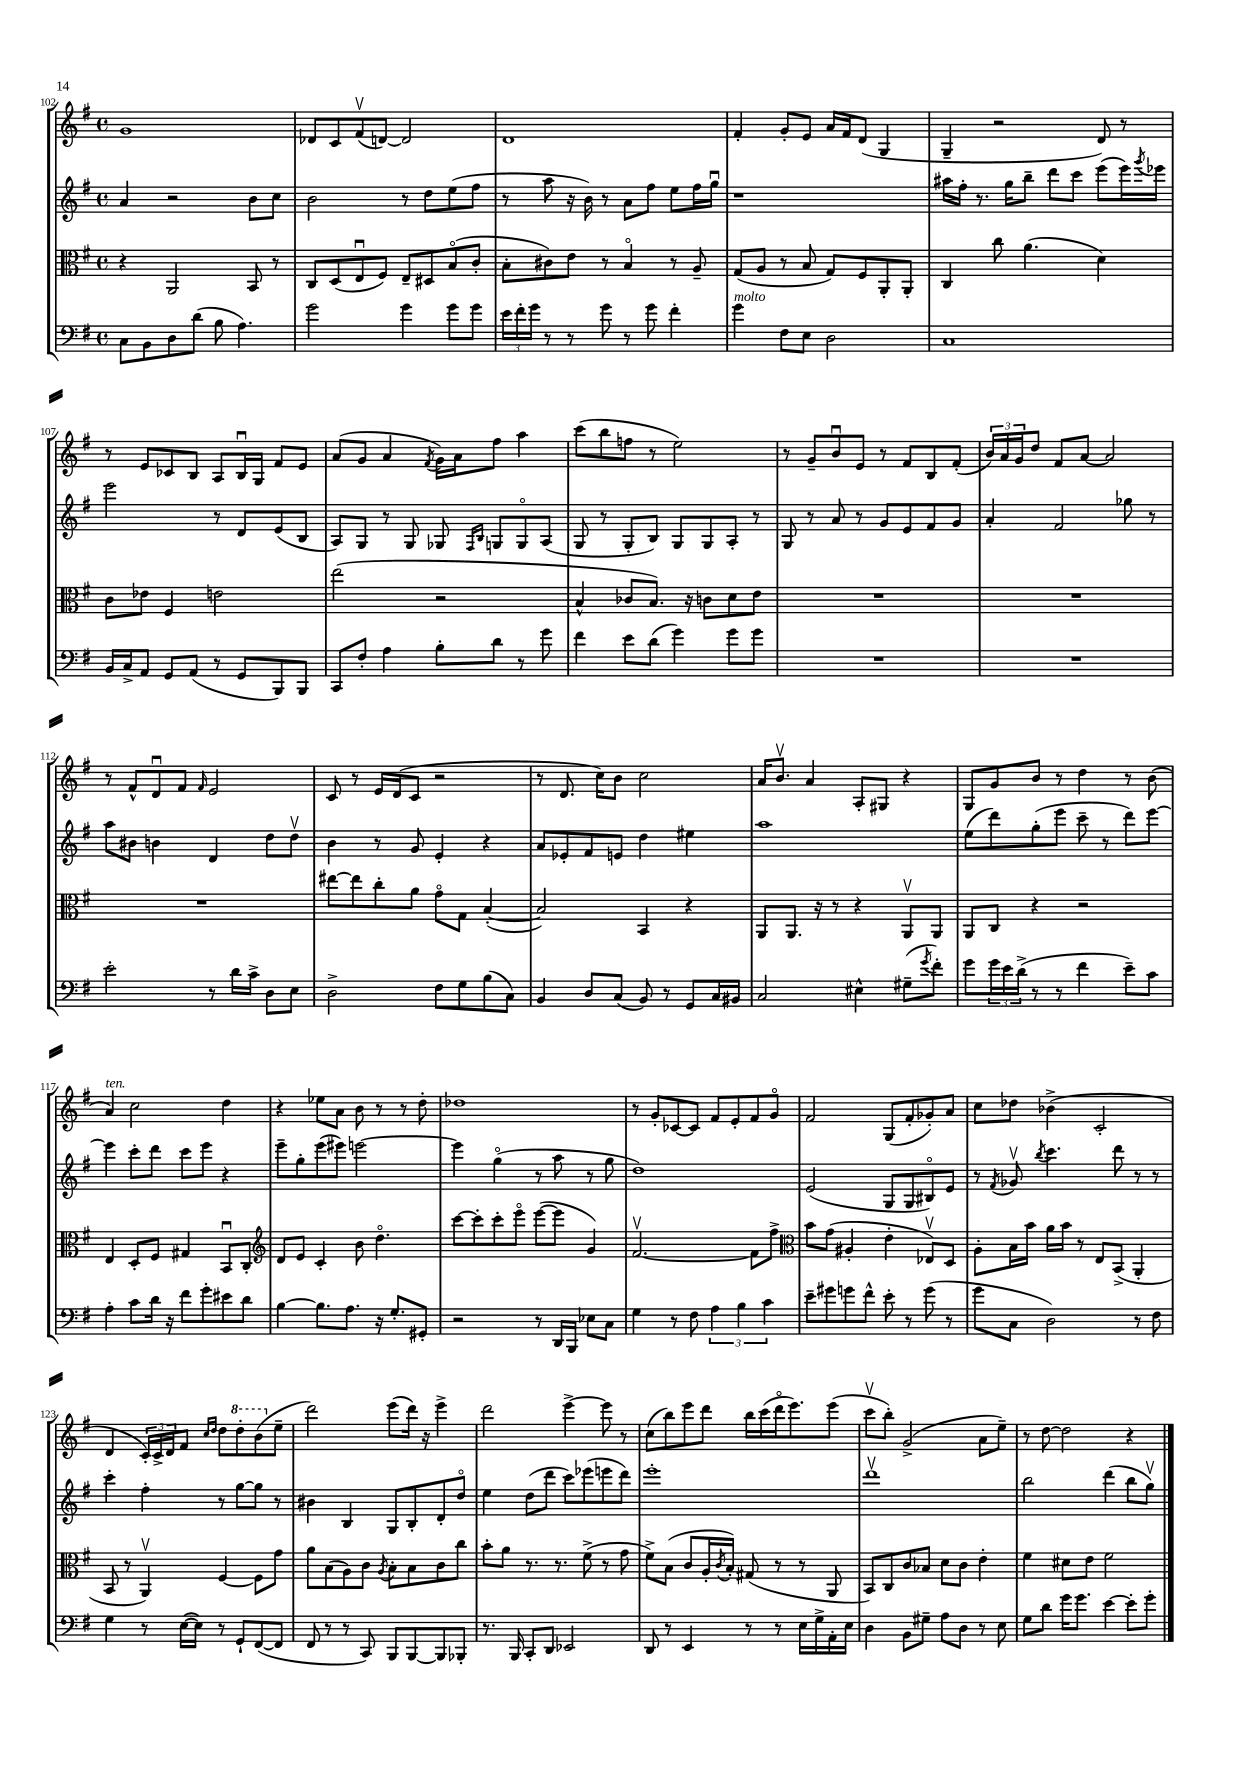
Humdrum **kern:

**kern	**kern	**kern	**kern
*part4	*part3	*part2	*part1
*staff4	*staff3	*staff2	*staff1
*clefF4	*clefC3	*clefG2	*clefG2
*k[f#]	*k[f#]	*k[f#]	*k[f#]
*M4/4	*M4/4	*M4/4	*M4/4
*met(c)	*met(c)	*met(c)	*met(c)
=102	=102	=102	=102
8C\L	4r	4a/	1g
8BB\	.	.	.
8D\	2AA/	2r	.
(8d\J	.	.	.
8B\	.	.	.
4.A\)	.	.	.
.	8BB/	8b\L	.
.	8r	8cc\J	.
=103	=103	=103	=103
2g\	8C/L	2b\	8d-X/L
.	(8D/	.	8c/
.	8Eu/	.	(8f#v/
.	8F#/J)	.	[8dn/J)
4g\	8E~/L	8r	2d/]
.	8D#X/	8dd\L	.
8g\L	(8B/	(8ee\	.
8g\J	8c'/J	8ff#\J	.
=104	=104	=104	=104
24e\LL	8B'\L	8r	1d
24f#'\	.	.	.
24g\JJ	.	.	.
8r	8c#X\)	8aa\	.
8r	8e\J	16r	.
.	.	16b\)	.
8g\	8r	8r	.
8r	4B/	8a\L	.
8g\	.	8ff#\J	.
4f#'\	8r	8ee\L	.
.	8A~/	16ff#\L	.
.	.	16ggu\JJ	.
=105	=105	=105	=105
!LO:TX:a:i:t=molto	!	!	!
4g\	(8G/L	1r	4f#'/
.	8A/J	.	.
8F#\L	8r	.	8g'/L
8E\J	8B/	.	8e/J
2D\	8G/L)	.	16a/LL
.	.	.	16f#/J
.	8F#/	.	(8d/J
.	8AA'/	.	4G/
.	8AA'/J	.	.
=106	=106	=106	=106
1C	4C/	16aa#X\LL	4G~/
.	.	16ff#'\JJ	.
.	.	8.r	.
.	8cc\	.	2r
.	.	16gg\KL	.
.	(4.a\	8bb~\J	.
.	.	8ddd\L	.
.	.	8ccc\J	.
.	4d\)	(8eee\L	8d/)
.	.	16eee\L)	8r
.	.	8qggg/	.
.	.	16eee-X\JJ	.
!!LO:LB:g=z
=107	=107	=107	=107
16BB/LL	8c\L	2eee\	8r
16C^/J	.	.	.
8AA/J	8e-X\J	.	8e/L
8GG/L	4F#/	.	8c-X/
(8AA/J	.	.	8B/J
8r	2en\	8r	8A/L
8GG/L	.	8d/L	16Bu/L
.	.	.	16G/JJ
8BBB/)	.	(8e/	8f#/L
8BBB/J	.	8B/J	8e/J
=108	=108	=108	=108
8CC/L	(2ee\	8A/L)	(8a/L
8F#'/J	.	8G/J	8g/J
4A\	.	8r	4a/
.	.	8G/	.
.	.	.	8qf#/
8B'\L	2r	8G-X/	16g\LL)
.	.	.	16a\J
.	.	16qqF#/LL	.
.	.	16qqB/JJ	.
8d\J	.	8Gn/L	8ff#\J
8r	.	8G/	4aa\
8g\	.	(8A/J	.
=109	=109	=109	=109
4f#\	4B^^/	8G/	(8ccc\L
.	.	8r	8bb\
8e\L	8c-X/L	8G'/L	8ffn\J
(8d\J	8.B/J)	8B/J)	8r
4g\)	.	8G/L	2ee\)
.	16r	.	.
.	8cn\L	8G/	.
8g\L	8d\	8A'/J	.
8g\J	8e\J	8r	.
=110	=110	=110	=110
1r	1r	8G/	8r
.	.	8r	8g~/L
.	.	8a/	8bu/
.	.	8r	8e/J
.	.	8g/L	8r
.	.	8e/	8f#/L
.	.	8f#/	8B/
.	.	8g/J	(8f#'/J
=111	=111	=111	=111
1r	1r	4a'/	24b/LL)
.	.	.	24a/
.	.	.	24g/J
.	.	.	8dd/J
.	.	2f#/	8f#/L
.	.	.	[8a/J
.	.	.	2a/]
.	.	8gg-X\	.
.	.	8r	.
!!LO:LB:g=z
=112	=112	=112	=112
2e'\	1r	8aa\L	8r
.	.	8b#X\J	8f#^^/L
.	.	4bn\	8du/
.	.	.	8f#/J
.	.	.	16qqf#/
8r	.	4d/	2e/
16d\LL	.	.	.
16c^\JJ	.	.	.
8D\L	.	8dd\L	.
8E\J	.	8ddv\J	.
=113	=113	=113	=113
2D^\	[8ee#X\L	4b\	8c/
.	8ee#\]	.	8r
.	8cc'\	8r	16e/LL
.	.	.	(16d/J
.	8a\J	8g/	8c/J
8F#\L	8g\L	4e'/	2r
8G\	8G\J	.	.
(8B\	([4B'/	4r	.
8C\J)	.	.	.
=114	=114	=114	=114
4BB/	2B/])	8a/L	8r
.	.	8e-X'/	8.d/
8D/L	.	8f#/	.
.	.	.	16cc\KL)
(8C/J	.	8en/J	8b\J
8BB/)	4BB/	4dd\	2cc\
8r	.	.	.
8GG/L	4r	4ee#X\	.
16C/L	.	.	.
16BB#X/JJ	.	.	.
=115	=115	=115	=115
2C/	8AA/L	1aa	16a/KL
.	.	.	8.bv/J
.	8.AA/J	.	.
.	.	.	4a/
.	16r	.	.
.	8r	.	.
4E#X^^\	4r	.	8A'/L
.	.	.	8G#X/J
(8G#X~\L	8AAv/L	.	4r
8qg/	.	.	.
8f#'\J)	8AA/J	.	.
=116	=116	=116	=116
8g\L	8AA/L	(8ee\L	8G/L
24g\L	8C/J	8ddd\)	8g/
24e\	.	.	.
(24d^\JJ	.	.	.
8r	4r	(8gg'\	8b/J
8r	.	8eee\J	8r
4f#\	2r	8ccc~\	4dd\
.	.	8r	.
8e~\L)	.	8ddd\L)	8r
8c\J	.	[8eee\J	(8b\
!!LO:LB:g=z
=117	=117	=117	=117
!	!	!	!LO:TX:a:i:t=ten.
4A'\	4E/	4eee\]	4a/)
8c\L	8D'/L	8ccc'\L	2cc\
16d\Jk	8F#/J	8ddd\J	.
16r	.	.	.
8f#\L	4G#X/	8ccc\L	.
8g'\	.	8eee\J	.
8e#X\	8BBu/L	4r	4dd\
8d\J	8C'/J	.	.
=118	=118	=118	=118
*	*clefG2	*	*
[4B\	8d/L	8eee~\L	4r
.	8e/J	8gg'\	.
8.B\L]	4c'/	(8eee\	8ee-X\L
.	.	8eee#X\J)	8a\J
8.A\J	.	.	.
.	8b\	[2eeen\	8b\
16r	4.dd\	.	8r
8.G'/L	.	.	.
.	.	.	8r
8GG#X'/J	.	.	8dd'\
=119	=119	=119	=119
2r	[8ccc\L	4eee\]	1dd-X
.	8ccc'\]	.	.
.	8ccc'\	(4gg\	.
.	8eee\J	.	.
8r	([8eee\L	8r	.
16DD/LL	8eee\J]	8aa\	.
16BBB/JJ	.	.	.
8E-X\L	4g/)	8r	.
8C\J	.	8gg\	.
=120	=120	=120	=120
4G\	[2.f#v/	1dd)	8r
.	.	.	8g'/L
8r	.	.	[8c-X/
8F#\	.	.	8c-/J]
6A\	.	.	8f#/L
.	.	.	8e'/
6B\	.	.	.
.	8f#\L]	.	8f#/
6c\	.	.	.
.	8ff#^\J	.	8g/J
=121	=121	=121	=121
*	*clefC3	*	*
8e~\L	8b\L	(2e/	2f#/
8g#X\	(8g\J	.	.
8gn\	4A#X'/	.	.
8f#^^\J	.	.	.
8e'\	4e'\	8G/L	(8G/L
8r	.	8G/	8f#'/
(8g\	8E-Xv/L)	8B#X/)	8g-X'/)
8r	8D/J	8e/J	8a/J
=122	=122	=122	=122
8g\L	8A'\L	8r	8cc\L
.	.	8qf#/	.
8C\J	16B\L	8g-Xv/	8dd-X\J
.	16b\JJ	.	.
.	.	8qbb/	.
2D\)	16a\LL	4.ccc\	(4b-X^\
.	16b\JJ	.	.
.	8r	.	.
.	8E/L	.	2c'/
.	(8BB^/J	8ddd\	.
8r	4AA'/	8r	.
8F#\	.	8r	.
!!LO:LB:g=z
=123	=123	=123	=123
4G\	8BB/	4ccc'\	4d/
.	8r	.	.
8r	4AAv/)	4ff#'\	24c'/LL)
.	.	.	24c^/
.	.	.	24d/J
([16E\LL	.	.	8f#/J
16E\JJ])	.	.	.
.	.	.	16qqcc/LL
.	.	.	16qqdd/JJ
8r	[4F#/	8r	8dd\L
*	*	*	*8va
8GG`/L	.	[8gg\L	8ddd'\
([8FF#/	8F#\L]	8gg\J]	(8bb\
*	*	*	*X8va
8FF#/J]	8g\J	8r	8ee~\J
=124	=124	=124	=124
8FF#/	8a\L	4b#X\	2ddd\)
8r	(8B\	.	.
8r	8A\)	4B/	.
8CC/)	8c\J	.	.
.	8qA/	.	.
8BBB/L	8B'\L	8G/L	(8eee\L
[8BBB/	8B\	8B'/	16ddd\Jk)
.	.	.	16r
8BBB/]	8c\	8d'/	4eee^\
8BBB-X'/J	8cc\J	8dd/J	.
=125	=125	=125	=125
8.r	8b'\L	4ee\	2ddd\
.	8a\J	.	.
16BBB/	.	.	.
8CC'/L	8.r	(8dd\L	.
8DD/J	.	8ddd\J	.
.	8.r	.	.
2EE-X/	.	8ccc\L)	[4eee^\
.	(8f#^\	(8eee-X\	.
.	8r	8eeen\	8eee\]
.	8g\	8ddd\J)	8r
=126	=126	=126	=126
8DD/	8f#^\L)	1eee'	(8cc\L
8r	(8B\J	.	8bb\)
4EE/	8c/L	.	8eee\
.	16A'/L	.	8ddd\J
.	8qc/	.	.
.	16B'/JJ)	.	.
8r	(8G#X/	.	16bb\LL
.	.	.	(16ccc\
8r	8r	.	16ddd\J
.	.	.	8.eee\)
16E\LL	8r	.	.
16G^\	.	.	.
16AA'\	8AA/	.	(8eee\J
16E\JJ	.	.	.
=127	=127	=127	=127
4D\	8BB/L)	1dddv	8cccv\L
.	8C/	.	8bb'\J)
8BB\L	8c/	.	(2g^/
8G#X~\J	8B-X/J	.	.
8A\L	8d\L	.	.
8D\J	8c\J	.	.
8r	4e'\	.	8a\L
8E\	.	.	8ee~\J)
=128	=128	=128	=128
8G\L	4f#\	2bb\	8r
8d\J	.	.	[8dd\
16g\KL	8d#X\L	.	2dd\]
8.g\J	.	.	.
.	8e\J	.	.
[4e\	2f#\	(4ddd\	.
8e'\L]	.	8bb\L	4r
8g'\J	.	8ggv\J)	.
==	==	==	==
*-	*-	*-	*-
